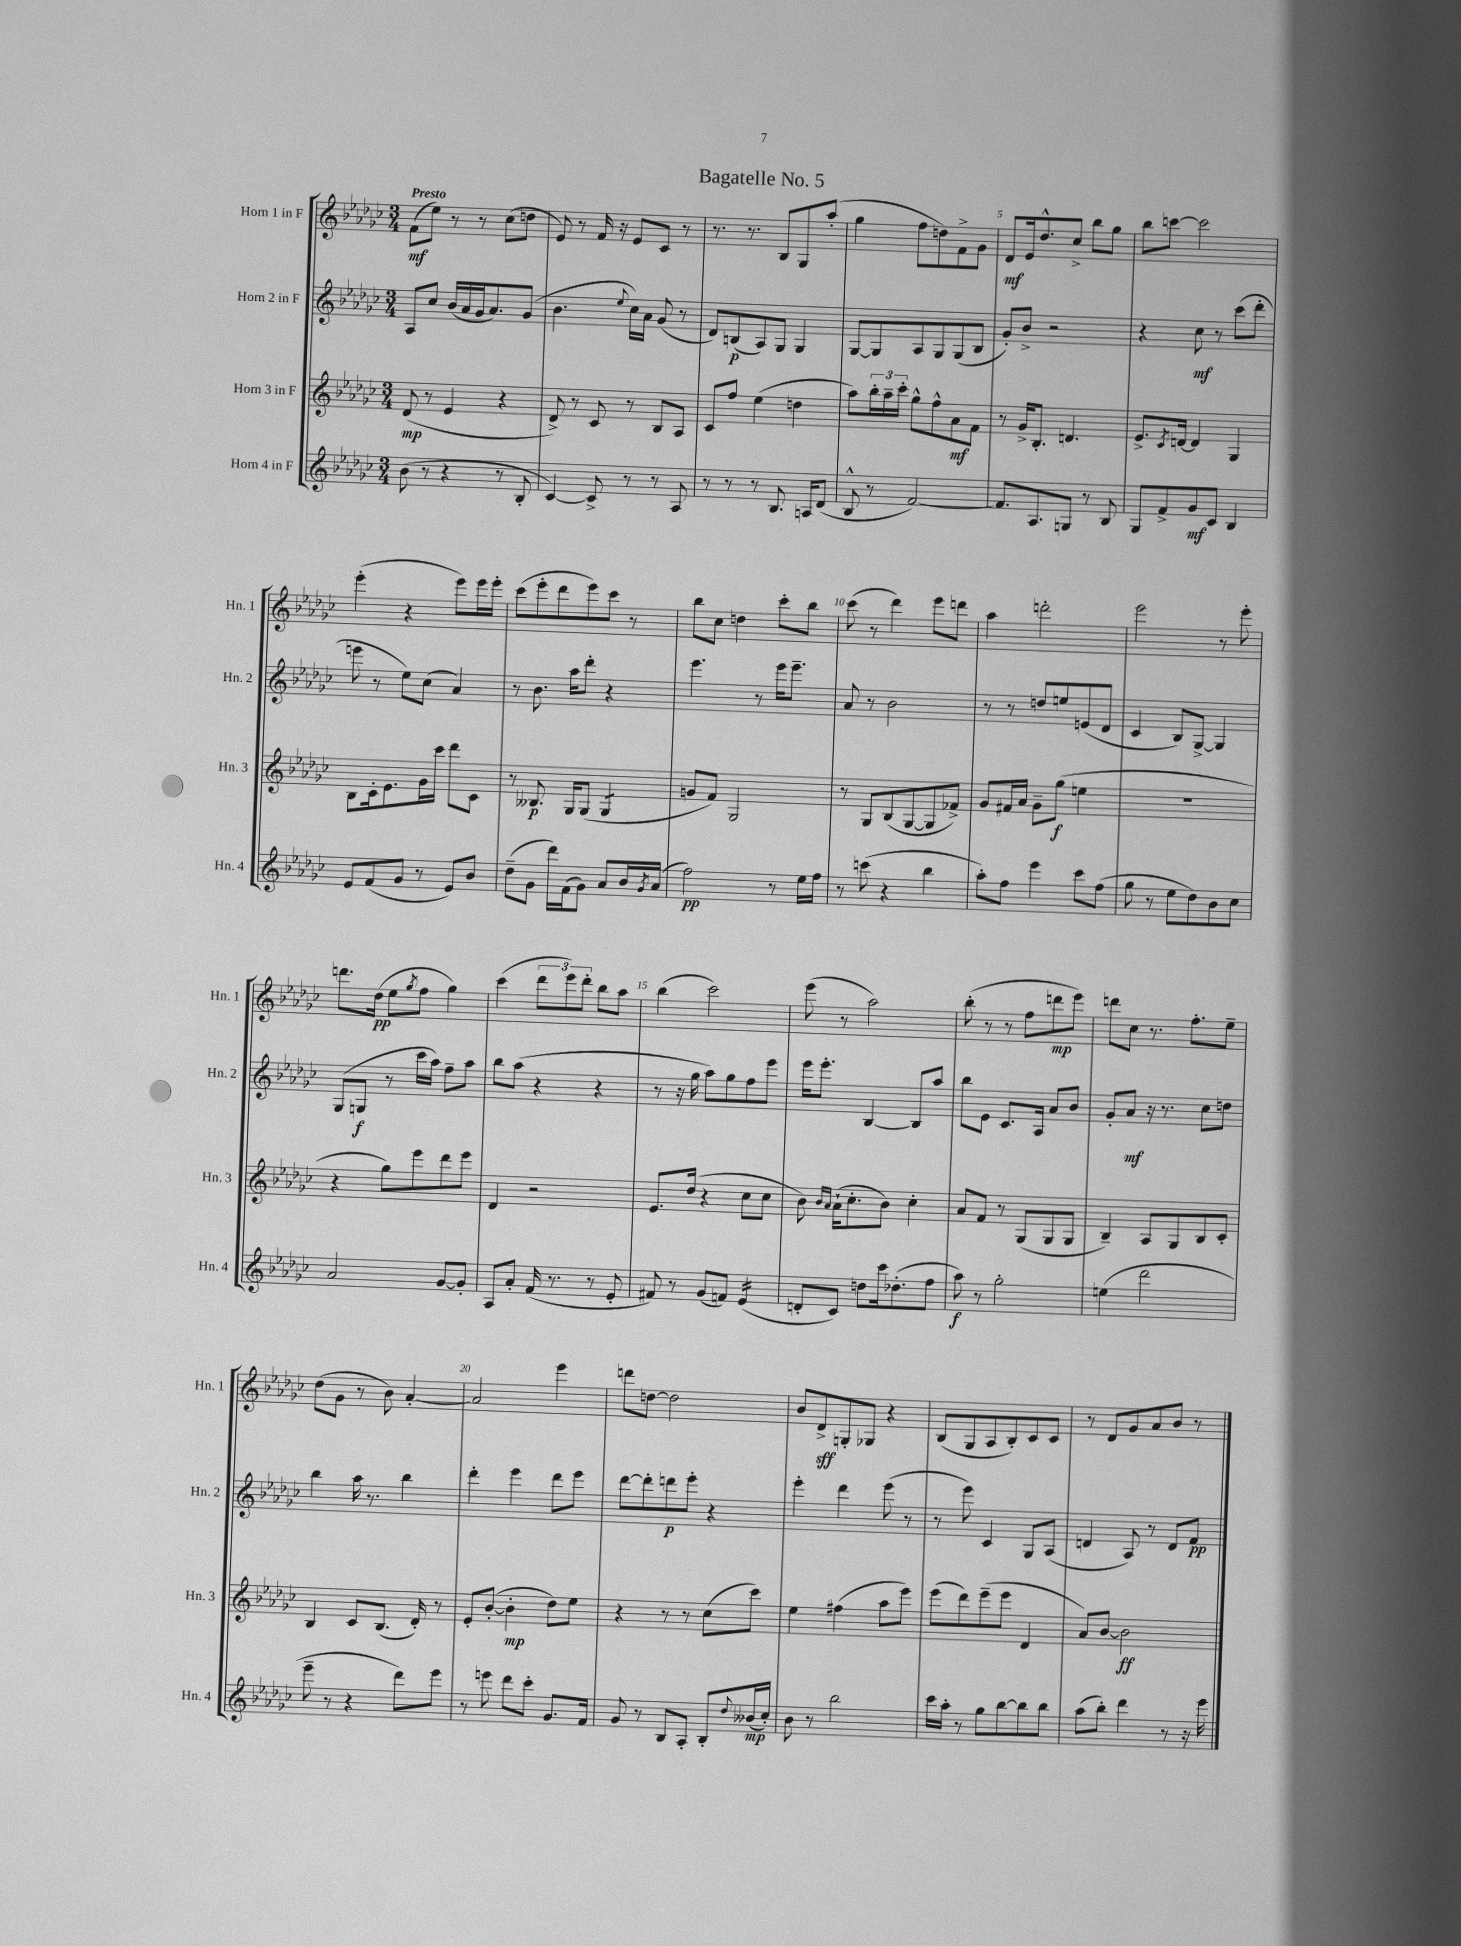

**kern	**kern	**kern	**kern
*staff4	*staff3	*staff2	*staff1
*clefG2	*clefG2	*clefG2	*clefG2
*k[b-e-a-d-g-c-]	*k[b-e-a-d-g-c-]	*k[b-e-a-d-g-c-]	*k[b-e-a-d-g-c-]
*M3/4	*M3/4	*M3/4	*M3/4
(8b-	(8d-	8A-	(8f
8r	8r	8cc-	8ee-)
4r	4e-	(16b-	8r
.	.	16a-	.
.	.	16g-	8r
.	.	8.a-)	.
8r	4r	.	(8cc-
8B-'	.	(8g-	8dd
=	=	=	=
[4c-)	8d-^)	4.b-	8e-)
.	8r	.	8r
8c-^]	8c-	.	16f
.	.	.	16r
.	.	8qqee-	.
8r	8r	16cc-)	8e-
.	.	16a-	.
8r	8B-	(8g-	8c-
8A-	8A-	8r	8r
=	=	=	=
8r	8c-	8d-)	8.r
8r	8ff	(8B	.
.	.	.	8.r
8r	(4ee-	8A-)	.
8.B-	.	8G-	8B-
.	4dd	4G-	8G-
16A	.	.	.
(8d-	.	.	(8aa-'
=	=	=	=
8B-^^	8aa-)	[8G-	4gg-
8r	24bb-'	8G-]	.
.	24aa-~	.	.
.	24ccc-'	.	.
[2f)	8gg-^^	8A-	8ff
.	8ff^^	8G-	8dd)
.	8a-	(8G-	8f^
.	8f	8B-	8g-
=	=	=	=
8.f]	8r	8g-')	8d-
.	16g-^	8b-^	16e-
8.A-	8.B-'	.	8.dd-^^
.	.	2r	.
8G	4.d	.	8cc-^
8r	.	.	8bb-
8B-	.	.	8gg-
=	=	=	=
8G-	8.e-^	4r	8bb-
8f^	.	.	[8ccc
.	8qc-	.	.
.	[16d	.	.
8g-	4d]	8cc-	2ccc]
8c-	.	8r	.
4B-	4G-	(8ccc-	.
.	.	8ddd-'	.
=	=	=	=
8e-	8B-	8eee	(4eee-'
(8f	16c-'	8r	.
.	8.e-	.	.
8g-	.	8ee-)	4r
8r	16g-	(8cc-	.
.	16ccc-	.	.
8e-)	8ddd-	4a-)	8eee-)
8b-	8c-	.	16eee-
.	.	.	16eee-'
=	=	=	=
(8dd-~	8r	8r	(8ccc-
8g-	8.B--	8.b-	8eee-'
16ddd-)	.	.	8ddd-
(16f	16G-	16aa-	.
8g-)	(8G-	8ddd-'	8eee-)
8a-	4G-	4r	8ccc-
16b-	.	.	8r
8qg-	.	.	.
(16a-	.	.	.
=	=	=	=
2ff)	8g	4.eee-	8bb-
.	8f)	.	8cc-
.	2G-	.	4dd
.	.	8r	.
8r	.	16eee-	8ccc-'
.	.	8.eee-~	.
16ee-	.	.	8bb-
16ff	.	.	.
=	=	=	=
8r	8r	8a-	(8ccc-
(8ccc	8G-	8r	8r
4r	(8B-	2b-	4ddd-)
.	[8G-	.	.
4bb-	8G-]	.	8eee-
.	8f-^)	.	8ddd
=	=	=	=
8aa-')	8g-	8r	4aa-
8ff	16f#	8r	.
.	16a-	.	.
4eee-	8g-~	8dd	2ddd'
.	(8gg-	8ee	.
8ccc-	4ee	(8e	.
(8ff	.	8d-	.
=	=	=	=
8gg-	2.r	4c-	2eee-
8r	.	.	.
8ee-	.	8B-)	.
8dd-)	.	[8G-^	.
8b-	.	4G-]	8r
8cc-	.	.	8eee-'
=	=	=	=
2a-	4r	(8G-	8.ddd
.	.	8G	.
.	.	.	(16dd-
.	8gg-)	8r	8ee-
.	.	.	8qgg-
.	8eee-	16ccc-	8ff
.	.	16aa-)	.
[8g-	8ddd-	8ff~	4gg-)
8g-']	8eee-	8aa-	.
=	=	=	=
8A-	4d-	8bb-	(4ccc-
8a-'	.	(8aa-	.
(16f	2r	4r	12ddd-
8.r	.	.	.
.	.	.	12eee-)
.	.	.	12ddd-'
8r	.	4r	8bb-
8e-'	.	.	8aa-
=	=	=	=
8f#)	8.e-	8r	(4bb-
8r	.	16r	.
.	(16dd-	16gg-	.
(8g-	4r	8aa-)	2ccc-)
8f)	.	8gg-	.
(4e-	8cc-	8ff	.
.	8cc-	8eee-	.
=	=	=	=
8d'	8b-)	16eee-	(8eee-
.	.	8.eee-'	.
.	16qqb-	.	.
.	16qqa-	.	.
8c-)	(16a-`	.	8r
.	8.cc-'	.	.
8dd	.	[4B-	2aa-)
16ccc-	8b-)	.	.
(8.dd-'	.	.	.
.	4cc-'	8B-]	.
8ff	.	8aa-	.
=	=	=	=
8aa-)	8a-	8bb-	(8bb-'
8r	8f	8e-	8r
2gg-'	8r	8.c-	8r
.	(8G-	.	8ff
.	.	16A-	.
.	8G-	8a-	8ddd
.	8G-	8b-	8eee-)
=	=	=	=
(4ee	4B-~)	8g-'	8ddd
.	.	8a-	8cc-
2ddd-	8A-	16r	8.r
.	.	8.r	.
.	8G-	.	.
.	.	.	8.ff'
.	8B-	8cc-	.
.	8c-'	8dd	8ee-~
=	=	=	=
8eee-~	4B-	4bb-	(8dd-
8r	.	.	8g-
4r	8c-	16aa-	8r
.	.	8.r	.
.	(8.B-	.	8b-)
8ddd-)	.	4bb-	[4a-'
.	16d-')	.	.
8eee-	8r	.	.
=	=	=	=
8r	8e-'	4ddd-'	2a-]
8eee	([8b-'	.	.
8ddd-	4b-']	4eee-	.
8ccc-'	.	.	.
8.g-	8dd-)	8ddd-	4eee-
.	8ee-	8eee-	.
16f	.	.	.
=	=	=	=
8g-	4r	[8ddd-	8ddd
8r	.	8ddd-']	[8dd
8B-	8r	8ddd	2dd]
8A-'	8r	8eee-'	.
8B-'	(8cc-	4r	.
8qqdd-	.	.	.
(16b--	8ccc-)	.	.
16cc-')	.	.	.
=	=	=	=
8b-	4ee-	4eee-'	8b-
8r	.	.	8d-^
2bb-	(4ff#	4ddd-	8G'
.	.	.	8G-
.	8aa-	(8eee-	4r
.	8eee-)	8r	.
=	=	=	=
16ccc-	(8eee-	8r	(8B-
16aa-'	.	.	.
8r	8ddd-)	8eee-)	8G-
8gg-	(8eee-~	4c-	8A-
[8bb-	8eee-	.	8B-')
8bb-]	4d-	8G-	8c-
8bb-	.	(8A-	8c-
=	=	=	=
(8aa-	8a-)	4d	8r
8bb-')	[8b-	.	8d-
4ddd-	2b-]	8A-)	8g-
.	.	8r	8a-
8r	.	8d	8b-
16r	.	8f	8r
16eee-	.	.	.
==	==	==	==
*-	*-	*-	*-
